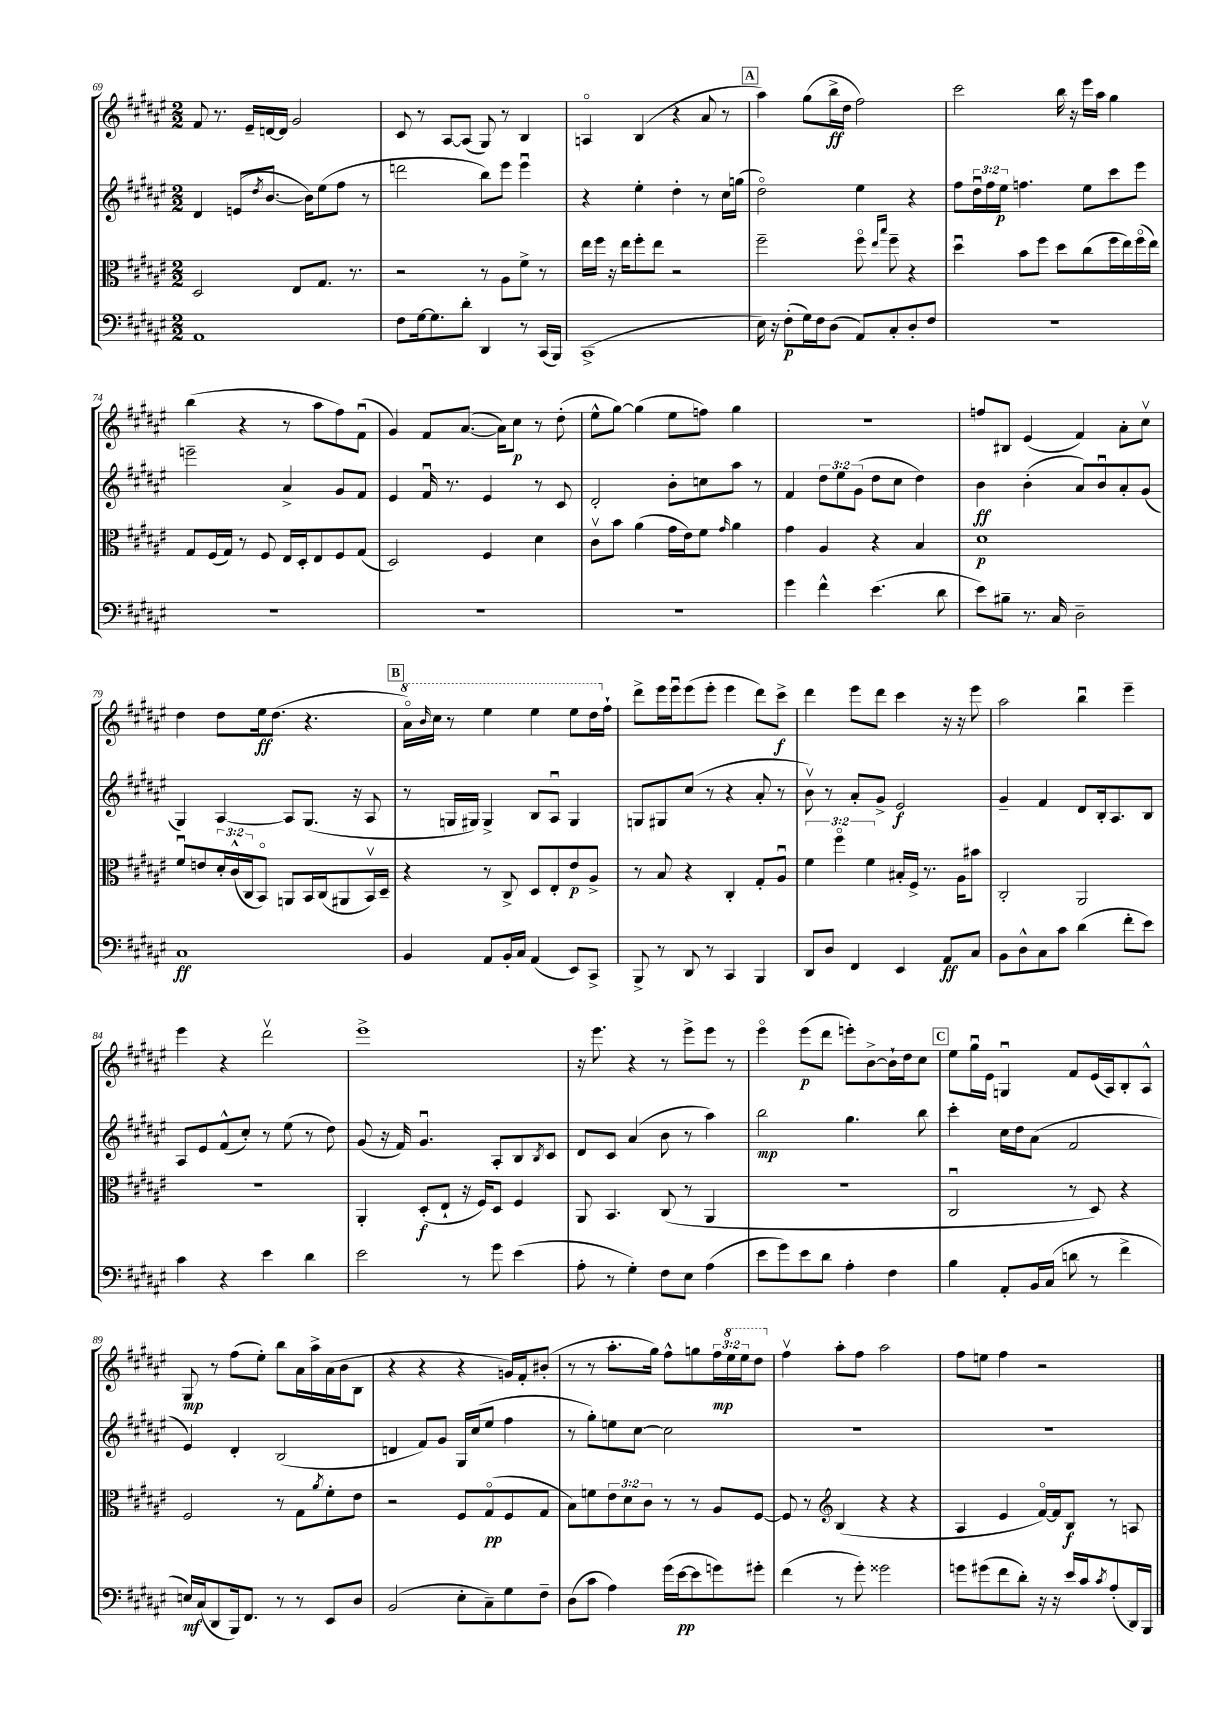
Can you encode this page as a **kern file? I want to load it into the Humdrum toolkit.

**kern	**kern	**kern	**kern
*staff4	*staff3	*staff2	*staff1
*clefF4	*clefC3	*clefG2	*clefG2
*k[f#c#g#d#a#e#]	*k[f#c#g#d#a#e#]	*k[f#c#g#d#a#e#]	*k[f#c#g#d#a#e#]
*M2/2	*M2/2	*M2/2	*M2/2
1AA#	2D#	4d#	8f#
.	.	.	8.r
.	.	(8e	.
.	.	.	16e#~
.	.	8qdd#	.
.	.	[8.b	[16d
.	.	.	16d]
.	8E#	.	2g#
.	.	16b])	.
.	8.G#	(8ee#	.
.	.	8ff#	.
.	8.r	.	.
.	.	8r	.
=	=	=	=
8F#	2r	2ddd	8c#
[16G#	.	.	8r
8.G#]	.	.	.
.	.	.	[8A#
8d#'	.	.	(8A#]
4DD#	8r	8bb)	8G#)
.	8A#	8eee#	8r
8r	8f#^	4eee#u	4B
(16CC#	8r	.	.
16BBB)	.	.	.
=	=	=	=
(1CC#^	16ee#	4r	4Ao
.	16ff#	.	.
.	16r	.	.
.	16ee#	.	.
.	8ff#'	4ee#'	(4B
.	8ee#	.	.
.	2r	4dd#'	4r
.	.	8r	8a#
.	.	16cc#	8r
.	.	(16gg	.
=	=	=	=
16E#)	2ff#~	2dd#o)	4aa#)
16r	.	.	.
(8F#'	.	.	.
16G#)	.	.	(8gg#
16F#	.	.	.
(8D#	.	.	16bb^
.	.	.	16dd#
8AA#)	8ff#o	4ee#	2ff#)
.	16qqee#	.	.
.	16qqbb	.	.
8C#'	8ff#~	.	.
8D#'	4r	4r	.
8F#	.	.	.
=	=	=	=
1r	4dd#u	8ff#	2ccc#
.	.	24dd#u	.
.	.	24ff#	.
.	.	24ee#	.
.	8b	4.ff	.
.	8ff#	.	.
.	8dd#	.	16bb
.	.	.	16r
.	(8cc#	8ee#	16eee#
.	.	.	16aa#
.	16ff#	8ccc#	4gg#
.	16ee#)	.	.
.	(16ff#o	8eee#	.
.	16ee#)	.	.
=	=	=	=
1r	8G#	2eee~	(4bb
.	(16F#	.	.
.	16G#)	.	.
.	8r	.	4r
.	8F#	.	.
.	16E#	4a#^	8r
.	16D#'	.	.
.	8E#	.	8aa#
.	8F#	8g#	8ff#)
.	(8G#	8f#	(8f#u
=	=	=	=
1r	2D#)	4e#	4g#)
.	.	16f#u	8f#
.	.	8.r	.
.	.	.	([8.a#
.	4F#	4e#	.
.	.	.	16a#])
.	.	.	8cc#
.	4d#	8r	8r
.	.	8c#	(8dd#'
=	=	=	=
1r	8c#v	2d#'	8ee#^^
.	8b	.	[8gg#)
.	(4a#	.	(4gg#]
.	16g#	8b'	8ee#
.	16e#)	.	.
.	8f#	8cc	8ff)
.	16qqg#	.	.
.	4a#	8aa#	4gg#
.	.	8r	.
=	=	=	=
4g#	4g#	4f#	1r
4f#^^	4A#	12dd#	.
.	.	12ee#	.
.	.	(12g#	.
(4.e#	4r	8dd#	.
.	.	8cc#	.
.	4B	4dd#)	.
8d#	.	.	.
=	=	=	=
8e#)	1d#	4b	8ff
8B#~	.	.	8B#
8.r	.	(4b'	(4e#
16C#	.	.	.
2D#~	.	8a#)	4f#)
.	.	8bu	.
.	.	8a#'	8a#'
.	.	(8g#	8cc#v
=	=	=	=
1C#	8f#u	4G#)	4dd#
.	8e	.	.
.	24d#'	[4A#	8dd#
.	(24c#^^	.	.
.	24C#	.	.
.	8BBo)	.	16ee#
.	.	.	(8.dd#
.	8AA	8A#]	.
.	16BB	(8.G#	4.r
.	(16C#	.	.
.	8AA#	.	.
.	.	16r	.
.	16BBv)	8A#	.
.	16D#~	.	.
=	=	=	=
4BB	4r	8r	16aa#o)
.	.	.	16qqbb
.	.	.	16ccc#
.	.	16G	8r
.	.	16G#)	.
8AA#	8r	4G#^	4eee#
16BB'	8C#^	.	.
16C#	.	.	.
(4AA#	8D#	8B	4eee#
.	8E#'	8A#u	.
8EE#)	8e#	4G#	8eee#
8CC#^	8A#^	.	16ddd#
.	.	.	16ff#`
=	=	=	=
8BBB^	8r	8G	8ddd#^
8r	8B	8G#	16eee#
.	.	.	16eee#u
8DD#	4r	(8cc#	(8eee#
8r	.	8r	8eee#'
4CC#	4C#'	4r	4eee#
4BBB	8G#'	8a#'	8ddd#)
.	8A#u	8r	8ccc#^
=	=	=	=
8DD#	6f#	8bv)	4ddd#
8D#	.	8r	.
.	6ff#o	.	.
4FF#	.	8a#'	8eee#
.	6f#	.	.
.	.	8g#^	8ddd#
4EE#	16B#'	2e#	4ccc#
.	16F#^	.	.
.	8.r	.	.
8AA#	.	.	16r
.	16A#	.	16r
8C#	8b#	.	8eee#
=	=	=	=
8BB	2C#'	4g#~	2aa#
8D#^^	.	.	.
8C#	.	4f#	.
8c#	.	.	.
(4d#	2AA#	8d#	4bbu
.	.	16B'	.
.	.	8.A#	.
8f#'	.	.	4eee#~
8e#)	.	8B	.
=	=	=	=
4c#	1r	8A#	4eee#
.	.	8e#	.
4r	.	(8f#^^	4r
.	.	8cc#')	.
4e#	.	8r	2ddd#v
.	.	(8ee#	.
4d#	.	8r	.
.	.	8dd#)	.
=	=	=	=
2e#	4AA#'	(8g#	1eee#^
.	.	16r	.
.	.	16f#)	.
.	(8D#'	4.g#u	.
.	8E#`	.	.
8r	16r	.	.
.	16F#)	.	.
8g#	8D#	8A#'	.
(4e#	4F#	8B	.
.	.	8qB	.
.	.	8c#	.
=	=	=	=
8A#'	8AA#	8d#	16r
.	.	.	8.eee#
8r	4.BB	8c#	.
4G#')	.	(4a#	4r
8F#	(8C#	8b	8r
8E#	8r	8r	8eee#^
(4A#	4AA#	4aa#)	8eee#
.	.	.	8r
=	=	=	=
8e#	1r	2bb	4eee#o
8g#)	.	.	.
8e#	.	.	(8eee#
8d#	.	.	8ddd#
4A#'	.	4.gg#	8eee')
.	.	.	[8b^
4F#	.	.	16b`]
.	.	.	16dd#
.	.	8bb	8cc#
=	=	=	=
4B	2C#u	4ccc#'	8ee#
.	.	.	16gg#u
.	.	.	16e#
8AA#'	.	16cc#	4Gu
.	.	16dd#	.
16BB	.	(8a#	.
(16C#	.	.	.
8d	8r	2f#	8f#
8r	8D#)	.	(16e#
.	.	.	16A#)
4f#^	4r	.	8B'
.	.	.	8A#^^
=	=	=	=
16E)	2F#	4e#)	8G#
(16C#	.	.	.
8DD#	.	.	8r
16BBB)	.	4d#'	(8ff#
8.FF#	.	.	.
.	.	.	8ee#')
8r	8r	(2B	8bb
8r	8G#	.	16a#
.	.	.	16aa#^
.	8qa#	.	.
8EE#	8f#'	.	(16a#
.	.	.	16b
8D#	8e#	.	8B
=	=	=	=
(2BB	2r	4d	4r
.	.	8f#)	4r
.	.	8g#	.
8E#'	8F#	16G#	4r
.	.	(16cc#	.
8C#~)	(8G#o	8ee#	.
8G#	8F#	4ff#	16g)
.	.	.	16f#'
8F#~	8G#	.	(8b#'
=	=	=	=
(8D#	8B)	8r	8r
8c#	8f	8gg#')	8r
4A#)	12e#	8ee	8.aa#'
.	12d#	.	.
.	.	[8cc#	.
.	12c#	.	.
.	.	.	16gg#)
(16g#	8r	2cc#]	8ff#^^
[16e#	.	.	.
8e#]	8r	.	8gg
8g)	8A#	.	24ff#
.	.	.	24eee#
.	.	.	24eee#
8g#'	[8F#	.	8ddd#
=	=	=	=
(4f#	8F#]	1r	4ff#v
.	8r	.	.
*	*clefG2	*	*
8r	(4B	.	8aa#'
8g#')	.	.	8ff#
2g##	4r	.	2aa#
.	4r	.	.
=	=	=	=
8g	4A#	1r	8ff#
(8g#	.	.	8ee
8f#	4e#	.	4ff#
8d#')	.	.	.
16r	[16f#o)	.	2r
16r	16f#]	.	.
16e#	8B	.	.
16c#	.	.	.
8qc#	.	.	.
(8A#'	8r	.	.
16DD#)	8A	.	.
16BBB	.	.	.
==	==	==	==
*-	*-	*-	*-
